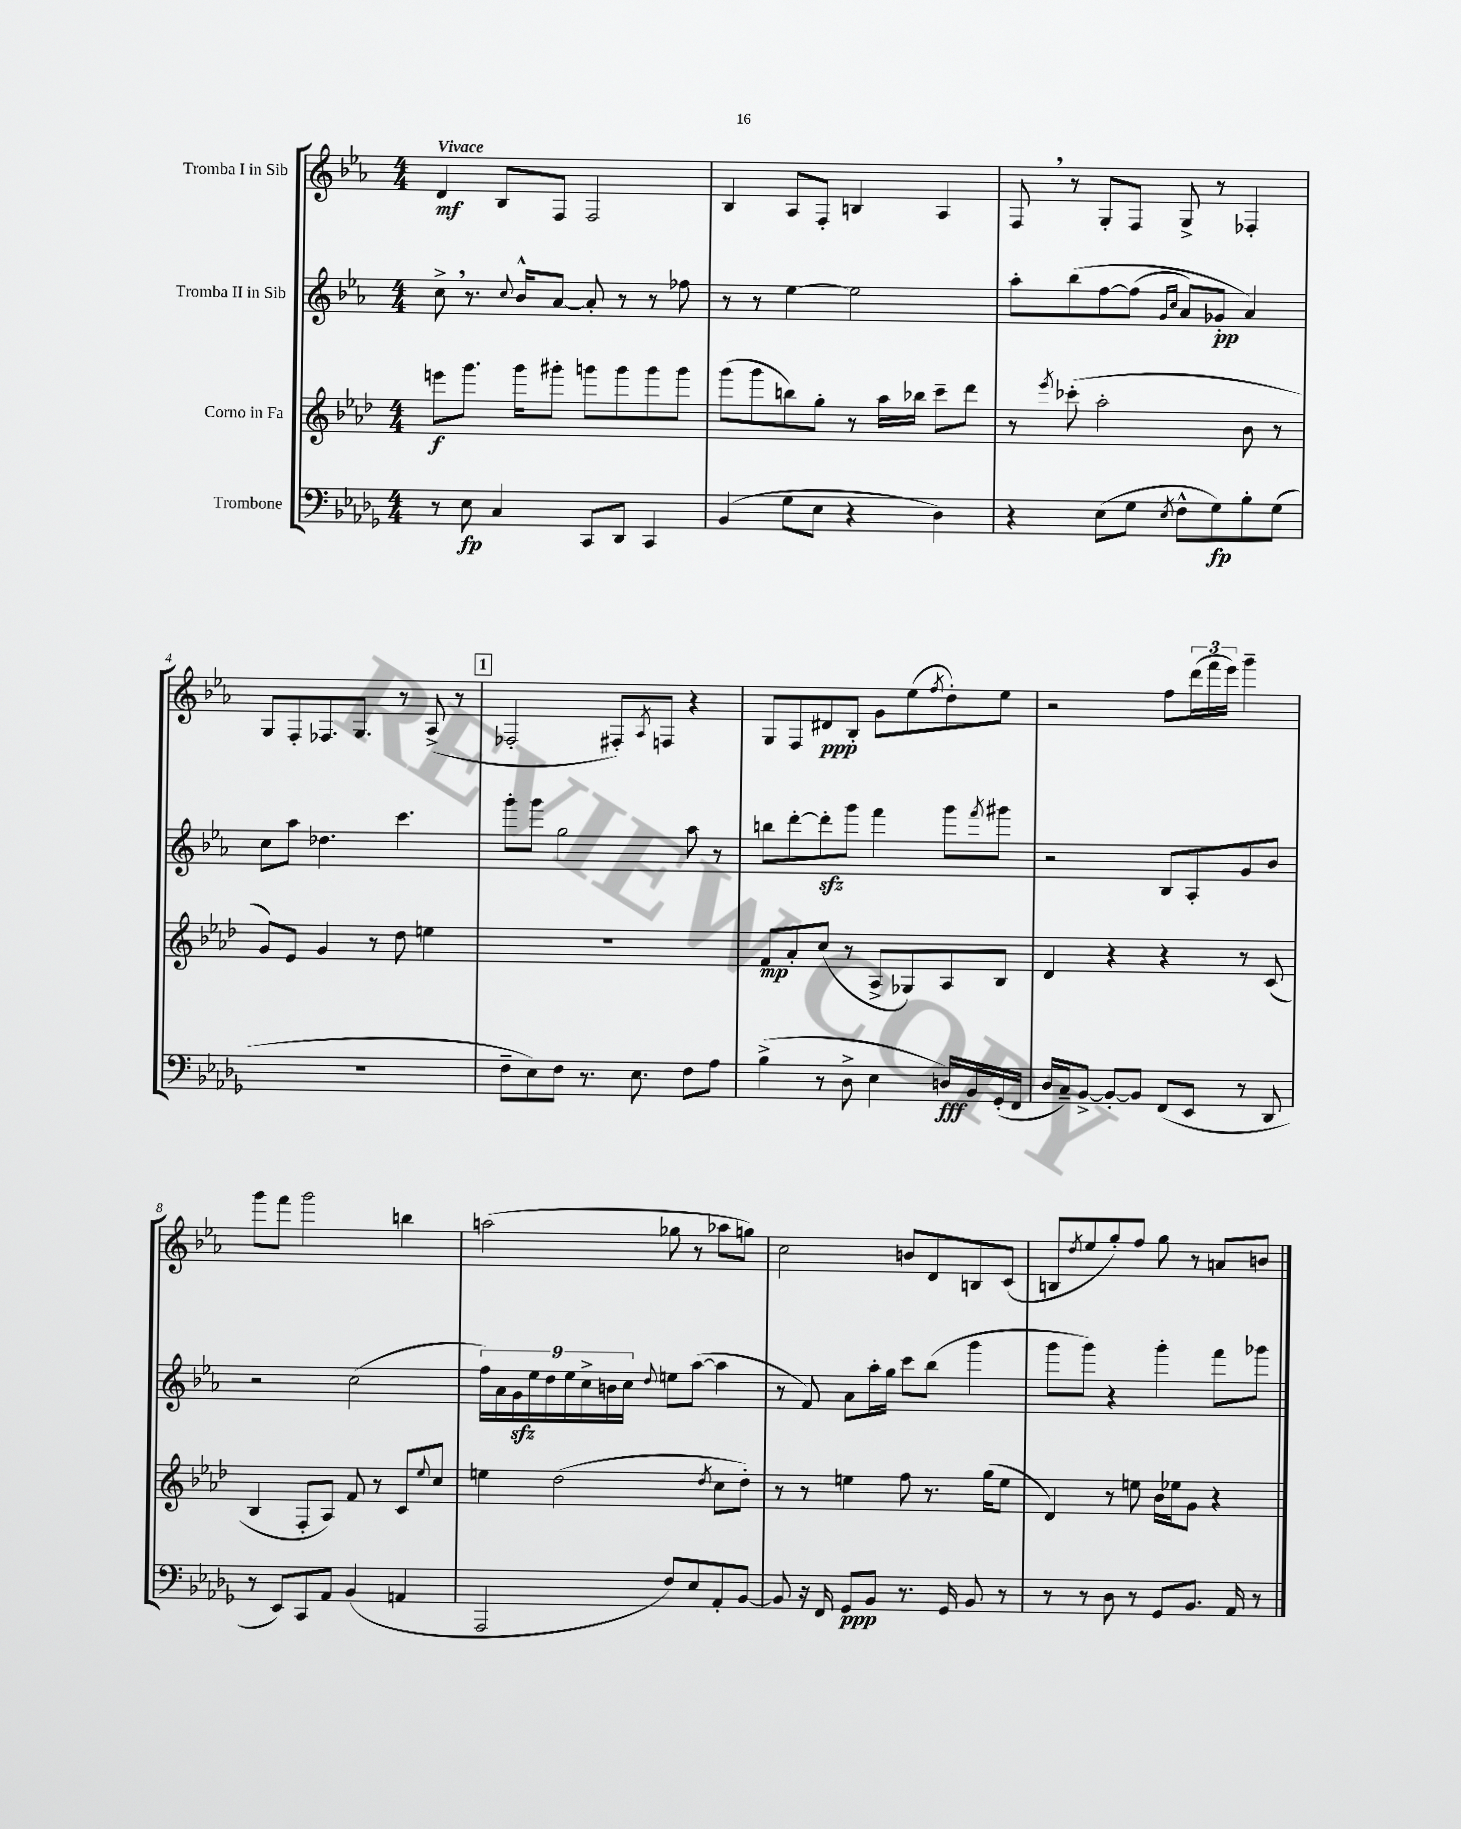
<<
\new StaffGroup <<
\new Staff = "s0" \with { instrumentName = "Tromba I in Sib" } {
    \clef treble \key ees \major \numericTimeSignature \time 4/4 \tempo "Vivace"
    d'4\mf bes8 f8 f2 |
    bes4 aes8 f8-. b4 aes4 |
    f8 \breathe r8 g8-. f8 g8-> r8 fes4-. |
    g8 f8-. fes8. g8. r8 aes8->( r8 |
    \mark \markup { \box "1" } fes2-. fis8-.) \acciaccatura { aes8 } f8 r4 |
    g8 f8 dis'8\ppp bes8-. g'8 ees''8( \acciaccatura { f''8 } d''8-.) ees''8 |
    r2 f''8 \tuplet 3/2 { d'''16( f'''16 ees'''16) } g'''4-- |
    g'''8 f'''8 g'''2 b''4 |
    a''2( ges''8 r8 aes''8 g''8) |
    c''2 b'8 d'8 b8 c'8( |
    b8 \acciaccatura { d''8 } ees''8 g''8-.) f''8 g''8 r8 a'8 b'8 \bar "|." |
}
\new Staff = "s1" \with { instrumentName = "Tromba II in Sib" } {
    \clef treble \key ees \major \numericTimeSignature \time 4/4
    c''8-> \breathe r8. \appoggiatura { c''8 } bes'16-^ aes'8~ aes'8-. r8 r8 fes''8 |
    r8 r8 ees''4~ ees''2 |
    aes''8-. bes''8\( f''8~ f''8( \grace { g'16 c''16 } aes'8) ges'8-.\pp aes'4\) |
    c''8 aes''8 des''4. c'''4. |
    \mark \markup { \box "1" } g'''8-. g'''8 g''2 aes''8 r8 |
    b''8 d'''8~-. d'''8-.\sfz g'''8 f'''4 g'''8 \acciaccatura { f'''8 } gis'''8 |
    r2 bes8 aes8-. g'8 bes'8 |
    r2 c''2( |
    \tuplet 9/8 { f''16) aes'16 g'16\sfz ees''16 d''16 ees''16 c''16-> b'16 c''16 } \appoggiatura { d''8 } e''8 aes''8~( aes''4 |
    r8 f'8) aes'8 aes''16-. g''16 c'''8 bes''8( g'''4 |
    g'''8 g'''8) r4 g'''4-. f'''8 ges'''8 \bar "|." |
}
\new Staff = "s2" \with { instrumentName = "Corno in Fa" } {
    \clef treble \key aes \major \numericTimeSignature \time 4/4
    e'''8\f g'''8. g'''16 gis'''8-. g'''8 g'''8 g'''8 g'''8 |
    g'''8( g'''8 b''8) g''8-. r8 aes''16 bes''16 c'''8-- des'''8 |
    r8 \acciaccatura { ees'''8 } ces'''8-.( aes''2-. bes'8 r8 |
    g'8) ees'8 g'4 r8 des''8 e''4 |
    \mark \markup { \box "1" } R1 |
    f'8\mp aes'8-. c''8( r8 aes8-> ges8) aes8 bes8 |
    des'4 r4 r4 r8 c'8( |
    bes4 f8-. aes8) f'8 r8 c'8 \appoggiatura { ees''8 } c''8 |
    e''4 des''2( \acciaccatura { des''8 } c''8 des''8-.) |
    r8 r8 e''4 f''8 r8. g''16( e''8 |
    des'4) r8 e''8 bes'16 ees''16 g'8 r4 \bar "|." |
}
\new Staff = "s3" \with { instrumentName = "Trombone" } {
    \clef bass \key des \major \numericTimeSignature \time 4/4
    r8 ees8\fp c4 c,8 des,8 c,4 |
    bes,4( ges8 ees8 r4 des4) |
    r4 ees8( ges8 \acciaccatura { ees8 } f8-^ ges8\fp) bes8-. ges8( |
    R1 |
    \mark \markup { \box "1" } f8-- ees8) f8 r8. ees8. f8 aes8 |
    bes4->( r8 des8-> ees4 d16\fff) bes,16 ges,16-.( f,16 |
    des16 c16--) bes,8~-> bes,8~-. bes,8 f,8( ees,8 r8 des,8 |
    r8 ees,8) c,8 aes,8 bes,4( a,4 |
    aes,,2 f8) ees8 aes,8-. bes,8~ |
    bes,8 r16 f,16 ges,8\ppp bes,8 r8. ges,16 bes,8 r8 |
    r8 r8 des8 r8 ges,8 bes,8. aes,16 r8 \bar "|." |
}
>>
>>
